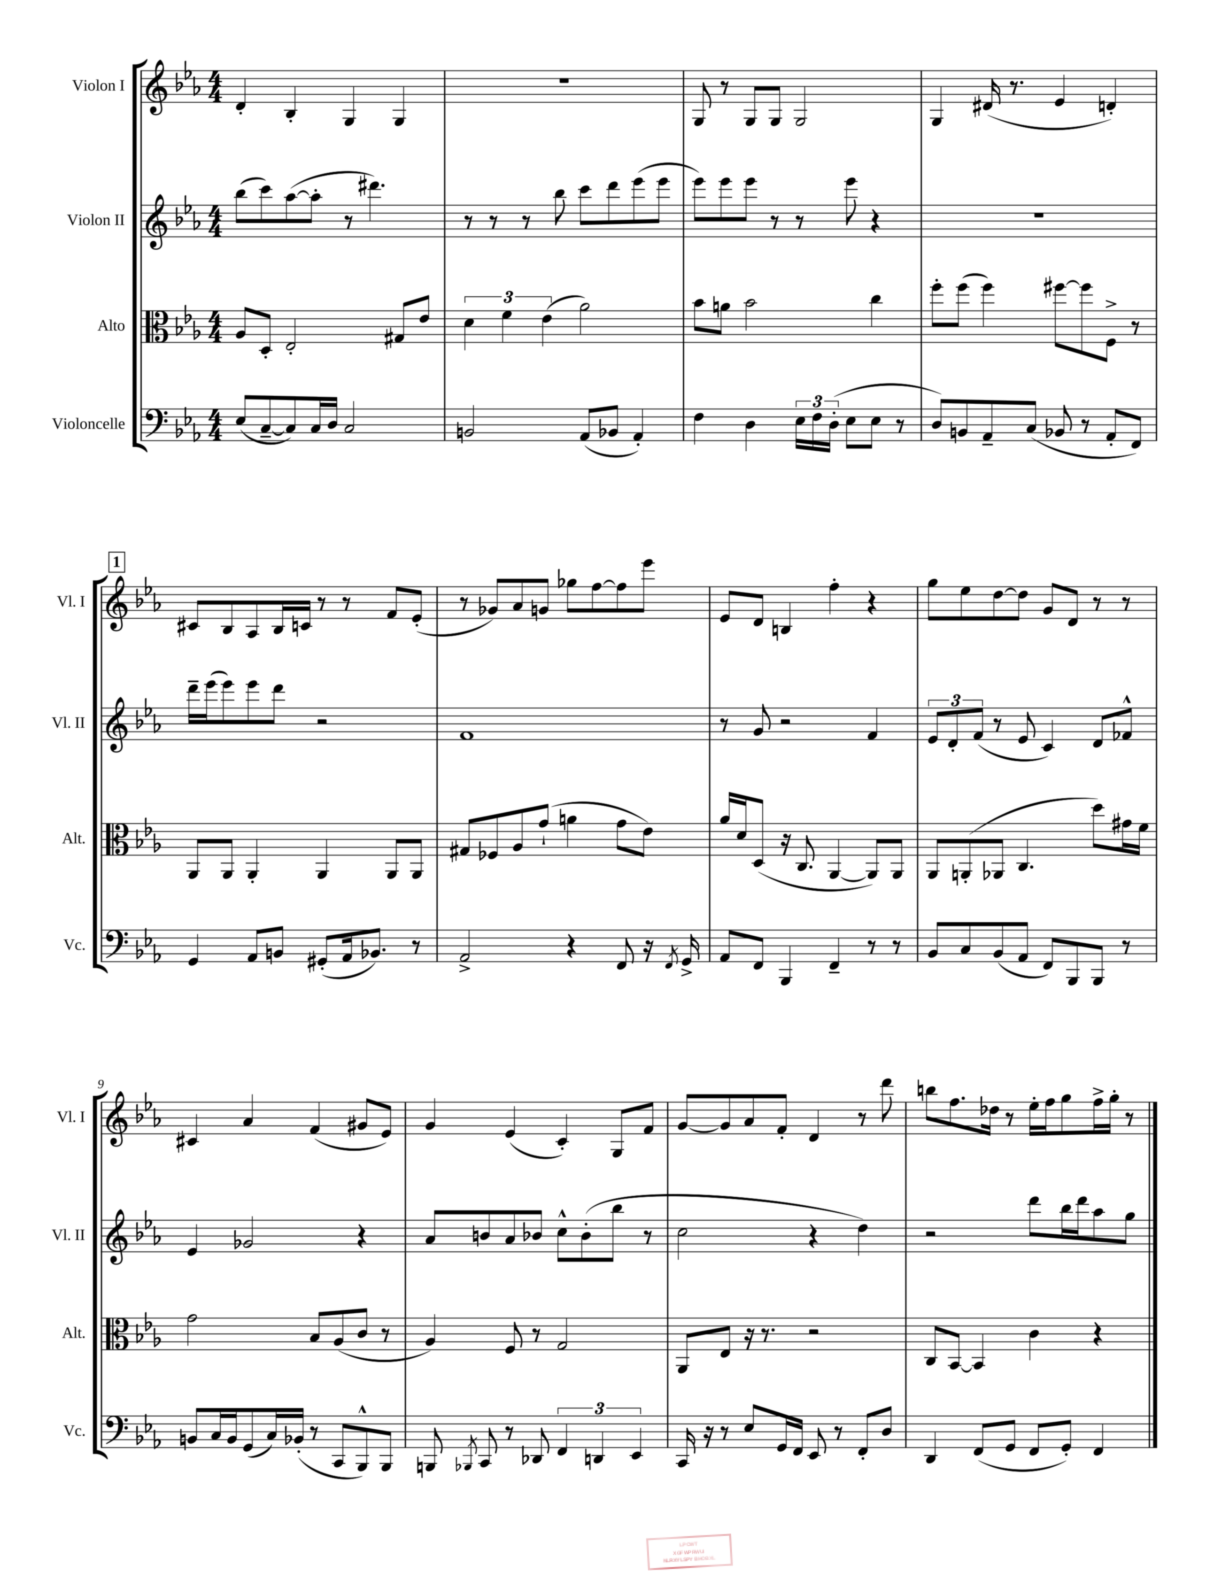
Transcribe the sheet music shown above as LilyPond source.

<<
\new StaffGroup <<
\new Staff = "s0" \with { instrumentName = "Violon I" shortInstrumentName = "Vl. I" } {
    \clef treble \key ees \major \numericTimeSignature \time 4/4
    \autoBeamOff d'4-. bes4-. g4 g4 |
    R1 |
    g8 r8 g8[ g8] g2 |
    g4 dis'16( r8. ees'4 d'4-.) |
    \mark \markup { \box "1" } cis'8[ bes8 aes8 bes16 c'16] r8 r8 f'8[ ees'8]-.( |
    r8 ges'8[) aes'8 g'8] ges''8[ f''8~ f''8 ees'''8] |
    ees'8[ d'8] b4 f''4-. r4 |
    g''8[ ees''8 d''8~ d''8] g'8[ d'8] r8 r8 |
    cis'4 aes'4 f'4( gis'8[ ees'8]) |
    g'4 ees'4( c'4-.) g8[ f'8] |
    g'8[~ g'8 aes'8 f'8]-. d'4 r8 d'''8 |
    b''8[ f''8. des''16] r8 ees''16[-. f''16 g''8 f''16-> g''16]-. r8 \bar "|." |
}
\new Staff = "s1" \with { instrumentName = "Violon II" shortInstrumentName = "Vl. II" } {
    \clef treble \key ees \major \numericTimeSignature \time 4/4
    \autoBeamOff bes''8[( c'''8) aes''8~( aes''8]-. r8 dis'''4.) |
    r8 r8 r8 bes''8 c'''8[ d'''8 ees'''8( ees'''8] |
    ees'''8[) ees'''8 ees'''8] r8 r8 ees'''8 r4 |
    R1 |
    \mark \markup { \box "1" } d'''16[-- ees'''16( ees'''8) ees'''8 d'''8] r2 |
    f'1 |
    r8 g'8 r2 f'4 |
    \tuplet 3/2 { ees'8[ d'8-. f'8]( } r8 ees'8 c'4) d'8[ fes'8]-^ |
    ees'4 ges'2 r4 |
    aes'8[ b'8 aes'8 bes'8] c''8[-^ bes'8-.( bes''8] r8 |
    c''2 r4 d''4) |
    r2 d'''8[ bes''16 d'''16 aes''8 g''8] \bar "|." |
}
\new Staff = "s2" \with { instrumentName = "Alto" shortInstrumentName = "Alt." } {
    \clef alto \key ees \major \numericTimeSignature \time 4/4
    \autoBeamOff aes8[ d8]-. ees2-. gis8[ ees'8] |
    \tuplet 3/2 { d'4 f'4 ees'4( } aes'2) |
    bes'8[ a'8] bes'2 c''4 |
    f''8[-. f''8]( f''4) fis''8[~ fis''8 f8]-> r8 |
    \mark \markup { \box "1" } aes,8[ aes,8] aes,4-. aes,4 aes,8[ aes,8] |
    gis8[ fes8 aes8 g'8]-!( a'4 g'8[ ees'8]) |
    aes'16[ d'16 d8]( r16 c8. aes,4~ aes,8[) aes,8] |
    aes,8[ a,8-.( aes,8] c4. d''8[) gis'16 f'16] |
    g'2 bes8[ aes8( c'8] r8 |
    aes4) f8 r8 g2 |
    aes,8[ ees8] r16 r8. r2 |
    c8[ bes,8]~ bes,4 c'4 r4 \bar "|." |
}
\new Staff = "s3" \with { instrumentName = "Violoncelle" shortInstrumentName = "Vc." } {
    \clef bass \key ees \major \numericTimeSignature \time 4/4
    \autoBeamOff ees8[( c8~-- c8) c16 d16] c2 |
    b,2 aes,8[( bes,8] aes,4-.) |
    f4 d4 \tuplet 3/2 { ees16[ f16 d16]-.( } ees8[ ees8] r8 |
    d8[) b,8 aes,8-- c8]( bes,8 r8 aes,8[-. f,8]) |
    \mark \markup { \box "1" } g,4 aes,8[ b,8] gis,8[-.( aes,16 bes,8.]) r8 |
    aes,2-> r4 f,8 r16 \acciaccatura { f,8 } g,16-> |
    aes,8[ f,8] bes,,4 f,4-- r8 r8 |
    bes,8[ c8 bes,8( aes,8] f,8[) bes,,8 bes,,8] r8 |
    b,8[ c16 b,16 g,8( c16) bes,16]-.( r8 c,8[ bes,,8-^) bes,,8] |
    b,,8 \acciaccatura { bes,,8 } c,8 r8 des,8 \tuplet 3/2 { f,4 d,4 ees,4 } |
    c,16 r16 r8 ees8[ g,16 f,16] ees,8 r8 f,8[-. d8] |
    d,4 f,8[( g,8] f,8[ g,8]-.) f,4 \bar "|." |
}
>>
>>
